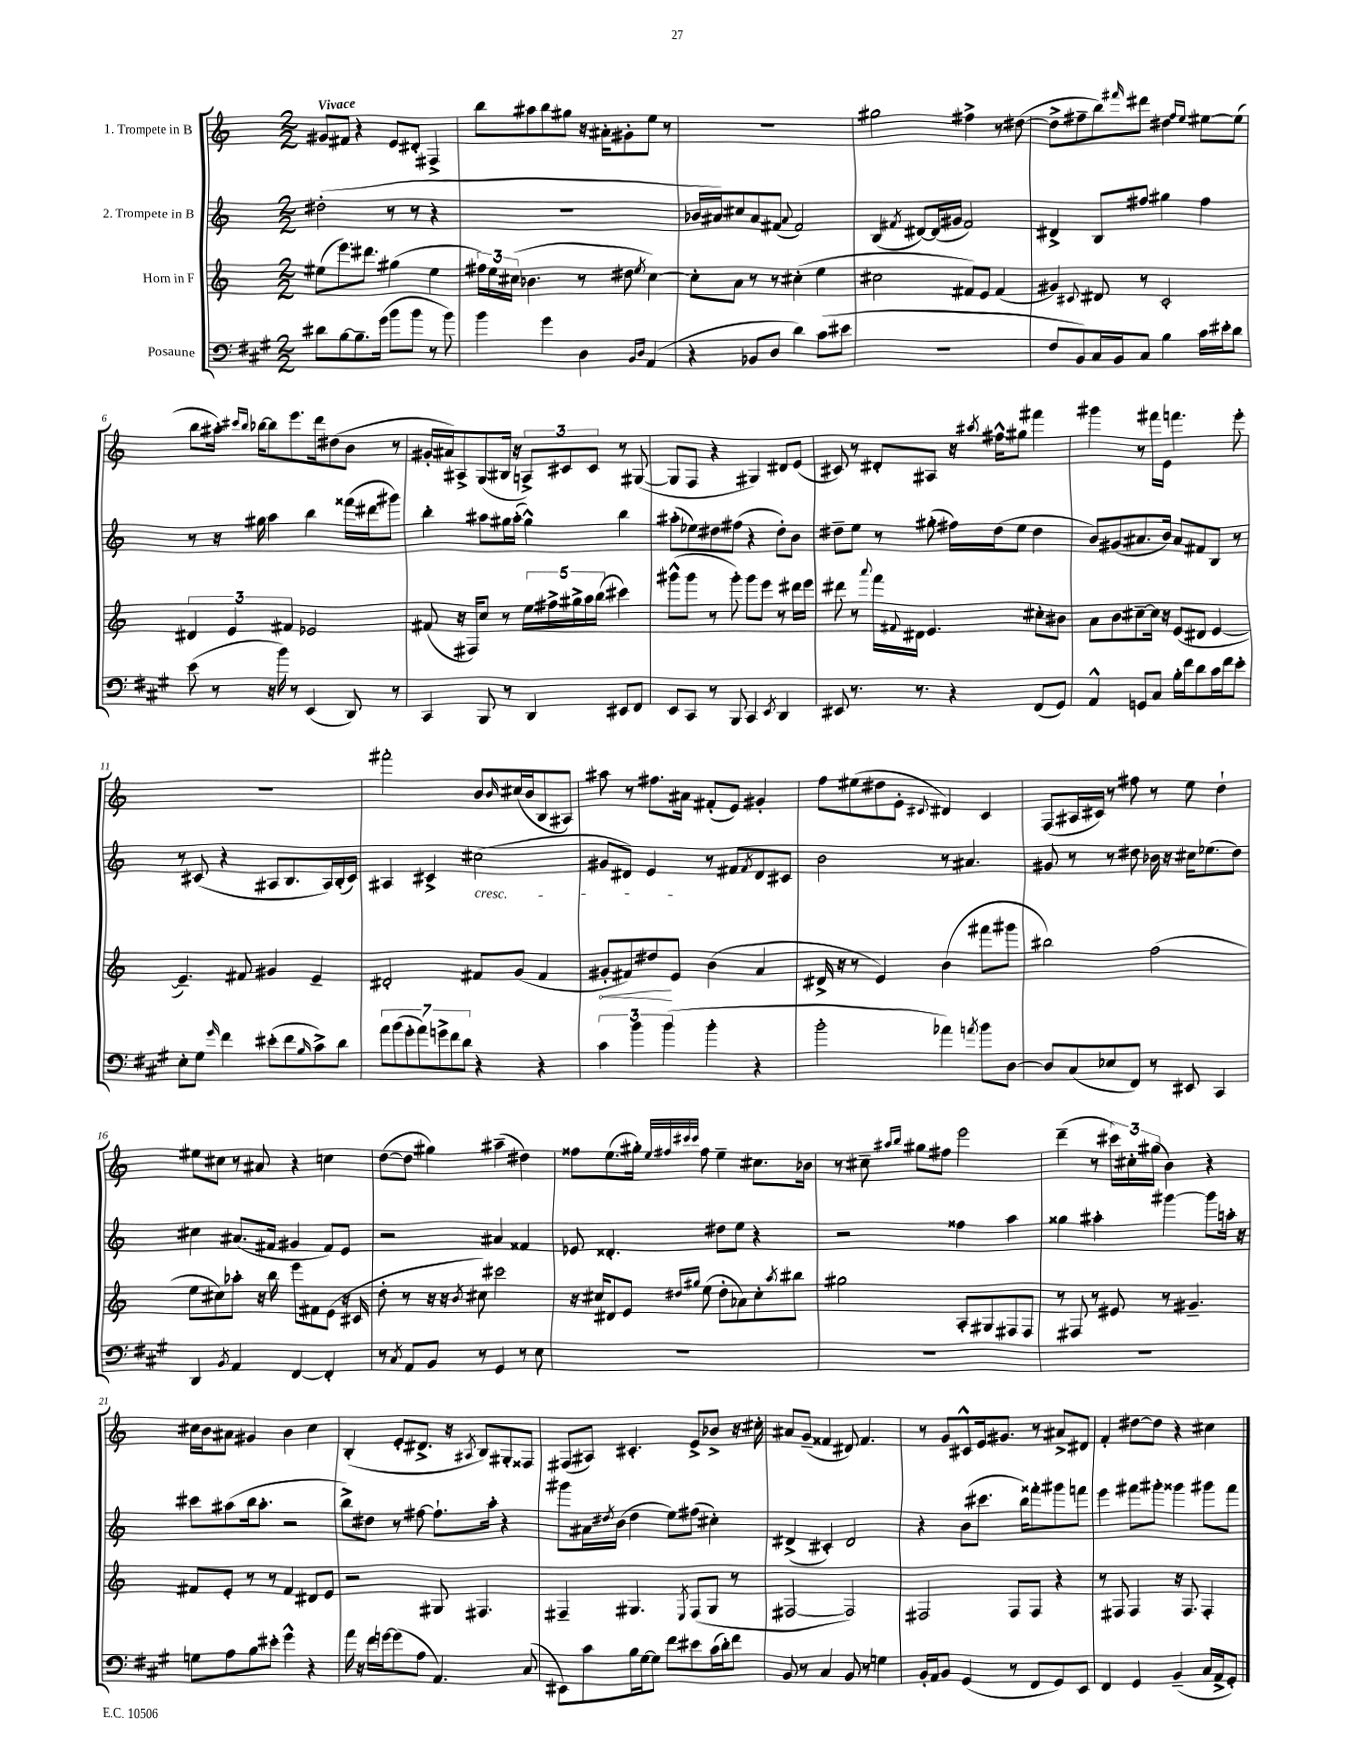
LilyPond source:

<<
\new StaffGroup <<
\new Staff = "s0" \with { instrumentName = "1. Trompete in B" } {
    \clef treble \key c \major \numericTimeSignature \time 2/2 \tempo "Vivace"
    gis'8 fis'8 r4 e'8 dis'8-. fis4-> |
    b''8 ais''8 b''8 gis''8 r16 ais'16-. gis'8-. e''8 r8 |
    R1 |
    gis''2 fis''4-> r8 dis''8~( |
    dis''8-> fis''8-- b''8) \grace { fis'''16 } dis'''8 dis''4 \grace { fis''16 e''16 } eis''8~ eis''8( |
    b''8 ais''16-.) \grace { cis'''16 b''16 } bes''16~ bes''8 e'''8. d'''16 dis''8( b'8 r8 |
    gis'16-. ais'16) ais8-> g8( bis16 r16 \tuplet 3/2 { a8->) cis'8 cis'8 } r8 gis8~( |
    gis8 f8 r4 gis4) dis'8 e'8( |
    cis'8) r8 dis'8-. ais8 r16 \acciaccatura { ais''8 } fis''16-^ gis''8 fis'''4 |
    gis'''4 r8 fis'''16 e'16 f'''4. e'''8-. |
    R1 |
    fis'''2-. b'8 \grace { b'16 } cis''16( b'16 b8 ais8) |
    ais''8 r8 fis''8. ais'16 fis'8-.( e'8) gis'4-. |
    f''8 eis''8( dis''8 e'8-. \appoggiatura { cis'8 } dis'4) cis'4 |
    f8( ais16 cis'16) r8 fis''8 r8 e''8 d''4-! |
    eis''8 cis''8 r8 ais'8 r4 c''4 |
    d''8~( d''8 gis''4) ais''4--( dis''4) |
    fisis''8 e''8.( gis''16-.) \grace { e''32 fis''32 cis'''32 cis'''32 } fis''8 e''4-- cis''8. bes'16 |
    r8 cis''8-- \grace { ais''16 b''16 } gis''8 fis''8 e'''2 |
    d'''4--( r8 \tuplet 3/2 { cis'''16) cis''16-. gis''16( } b'4) r4 |
    cis''16 b'16 ais'8 gis'4 b'4 cis''4 |
    b4-.( e'8-. dis'8.-> r16 \acciaccatura { ais8 } b8) gis8-. fisis8 |
    fis8( ais8) cis'4.-. e'8-> bes'8-> r16 cis''16-. |
    ais'8 g'8--( fisis'4 dis'8) fisis'4. |
    r8 g'8 cis'8-^ e'16 gis'8. r8 ais'8-> dis'8 |
    f'4-. dis''8~ dis''8 r4 cis''4 \bar "|." |
}
\new Staff = "s1" \with { instrumentName = "2. Trompete in B" } {
    \clef treble \key c \major \numericTimeSignature \time 2/2
    dis''2-.( r8 r8 r4 |
    R1 |
    bes'16 ais'16) cis''8 ais'8 fis'8( \appoggiatura { ais'8 } fis'2) |
    b4( \acciaccatura { fis'8 } dis'8~) dis'16( gis'16 fis'2) |
    dis'4-> b8 fis''8 gis''4 fis''4 |
    r8 r16 gis''16 a''4 b''4 fisis'''16( dis'''16 gis'''8) |
    b''4-. ais''8 gis''16 ais''16-.( gis''4-^) b''4 |
    ais''8-.( ees''8) dis''8 fis''8( r4 dis''8-.) b'8 |
    dis''8-- e''8 r8 gis''8-.( fis''16) dis''16( e''8 dis''4 |
    b'8) gis'8( ais'8. b'16) ais'8 fis'8 b8 r8 |
    r8 cis'8( r4 ais8 b8. ais16) b16-.( cis'16) |
    ais4 cis'4-> cis''2\cresc( |
    gis'8 dis'8) e'4\! r8 fis'8 \acciaccatura { fis'8 } dis'8 cis'8 |
    b'2 r8 ais'4. |
    gis'8 r8 r8 dis''8 bes'16 r16 cis''16 ees''8.( dis''8) |
    cis''4 ais'8.( fis'16 gis'4 fis'8) e'8 |
    r2 ais'4 fisis'4 |
    ees'8 disis'4.-. dis''8 e''8 r4 |
    r2 fisis''4 a''4 |
    gisis''4 ais''4-. gis'''4~ gis'''8 a''16-. r16 |
    cis'''8 ais''8( b''16 ais''8.-. r2 |
    b''8->) dis''8 r8 fis''8~ fis''8.-! a''16-. r4 |
    gis'''8 ais'16 \acciaccatura { dis''8 } b'16( dis''4 e''8) fis''8( cis''4-.) |
    dis'4->( cis'4-.) dis'2 |
    r4 b'8( cis'''8. b''16) fisis'''8-. gis'''8 f'''8 |
    e'''4 fis'''8 gis'''8-. gisis'''4 gis'''8 fis'''8 \bar "|." |
}
\new Staff = "s2" \with { instrumentName = "Horn in F" } {
    \clef treble \key c \major \numericTimeSignature \time 2/2
    eis''8( e'''8.) dis'''8. gis''4( eis''4 |
    \tuplet 3/2 { fis''16) e''16 cis''16( } bes'4. r8 dis''8 \acciaccatura { e''8 } cis''4~) |
    cis''8-. a'8 r8 r8 cis''4-.( e''4 |
    cis''2 fis'8) e'8 fis'4( |
    gis'4) \appoggiatura { cis'8 } dis'8 r8 cis'2-. |
    \tuplet 3/2 { dis'4 e'4 fis'4 } ees'2 |
    fis'8( r16 fis16) c''8 r8 \tuplet 5/4 { e''16 fis''16-> gis''16-> a''16 b''16( } cis'''4) |
    gis'''8-^( gis'''8 r8 gis'''8-.) gis'''8 e'''8 r8 dis'''16 e'''16 |
    dis'''8 r8 \appoggiatura { a'''8 } f'''16 \appoggiatura { fis'8 } dis'16 e'4. cis''8-. bis'8 |
    a'8 b'8 cis''8~-- cis''16 r16 e'8( dis'8 e'4~ |
    e'4.--) fis'8 gis'4 e'4-- |
    dis'2-. fis'8 g'8( fis'4 |
    \once \override Hairpin.circled-tip = ##t gis'8-.\< fis'8) dis''8\! e'8 b'4( a'4 |
    dis'16-> r16 r8 e'4) b'4( fis'''8 gis'''8 |
    bis''2) f''2( |
    e''8 cis''8) aes''8-. r16 b''16 e'''8 fis'8 e'8( r16 cis'16 |
    d''8-. r8 r16 r16 \acciaccatura { b'8 } cis''8) cis'''2 |
    r16 cis''16 dis'8 e'8 \grace { dis''16 gis''16 } e''8( dis''8-. aes'8) cis''8-. \acciaccatura { a''8 } bis''8 |
    gis''2 a8-. gis8 fis8 fis8 |
    r8 fis8 r8 eis'8 r8 gis'4.-- |
    fis'8 e'8-. r8 r8 fis'4 dis'8 e'8 |
    r2 gis8 fis4. |
    fis4-- gis4. \acciaccatura { e8 } fis8( gis8 r8 |
    fis2~ fis2) |
    fis2 fis8 fis8 r4 |
    r8 fis8 fis4 r16 fis8. fis4-. \bar "|." |
}
\new Staff = "s3" \with { instrumentName = "Posaune" } {
    \clef bass \key a \major \numericTimeSignature \time 2/2
    dis'8 b8~ b8.-- gis'16( b'8 b'8 r8 b'8) |
    b'4 gis'4 d4 \grace { b,16 d16 } a,4( |
    r4 bes,8 d8 d'4) cis'8( eis'8 |
    R1 |
    fis8 b,8) cis16 b,16 cis8 b4 cis'16 eis'16-. d'8 |
    e'8( r8 r16 b'16) r8 e,4( d,8) r8 |
    cis,4 b,,8 r8 d,4 eis,8 fis,8 |
    e,8 cis,8 r8 b,,8 cis,4 \acciaccatura { e,8 } d,4 |
    eis,8 r8. r8. r4 fis,8( gis,8) |
    a,4-^ g,8 cis8 b16-. fis'16 d'8 cis'16 fis'16 e'8-. |
    e8-. gis8 \grace { gis'16 } fis'4 eis'8-.( fis'8 \grace { b16 } cis'8->) d'8 |
    \tuplet 7/4 { a'8 b'8( gis'8-. a'8) g'8-> fis'8 d'8 } r4 r4 |
    \tuplet 3/2 { cis'4 b'4 b'4( } b'4-. r4 |
    b'2-. aes'4) \acciaccatura { a'8 } b'8 d8~ |
    d8 cis8( ees8 fis,8) r8 eis,8 cis,4 |
    d,4 \acciaccatura { b,8 } a,4 fis,4~ fis,4-. |
    r8 \acciaccatura { cis8 } a,8 b,8 r8 gis,4 r8 e8 |
    R1 |
    R1 |
    R1 |
    g8 a8 b8 eis'8-. gis'4-^ r4 |
    a'16 r16 fis'16 g'16~ g'8( a8 a,4.) cis8( |
    eis,8) cis'8 b16 gis16~ gis8 fis'8 eis'8 cis'16( d'16-.) fis'8 |
    b,8 r8 cis4 b,8 r8 g4 |
    b,16-. a,16 b,8 gis,4( r8 fis,8 gis,8) e,8 |
    fis,4 gis,4 b,4--( cis16 a,16-> gis,8-.) \bar "|." |
}
>>
>>
